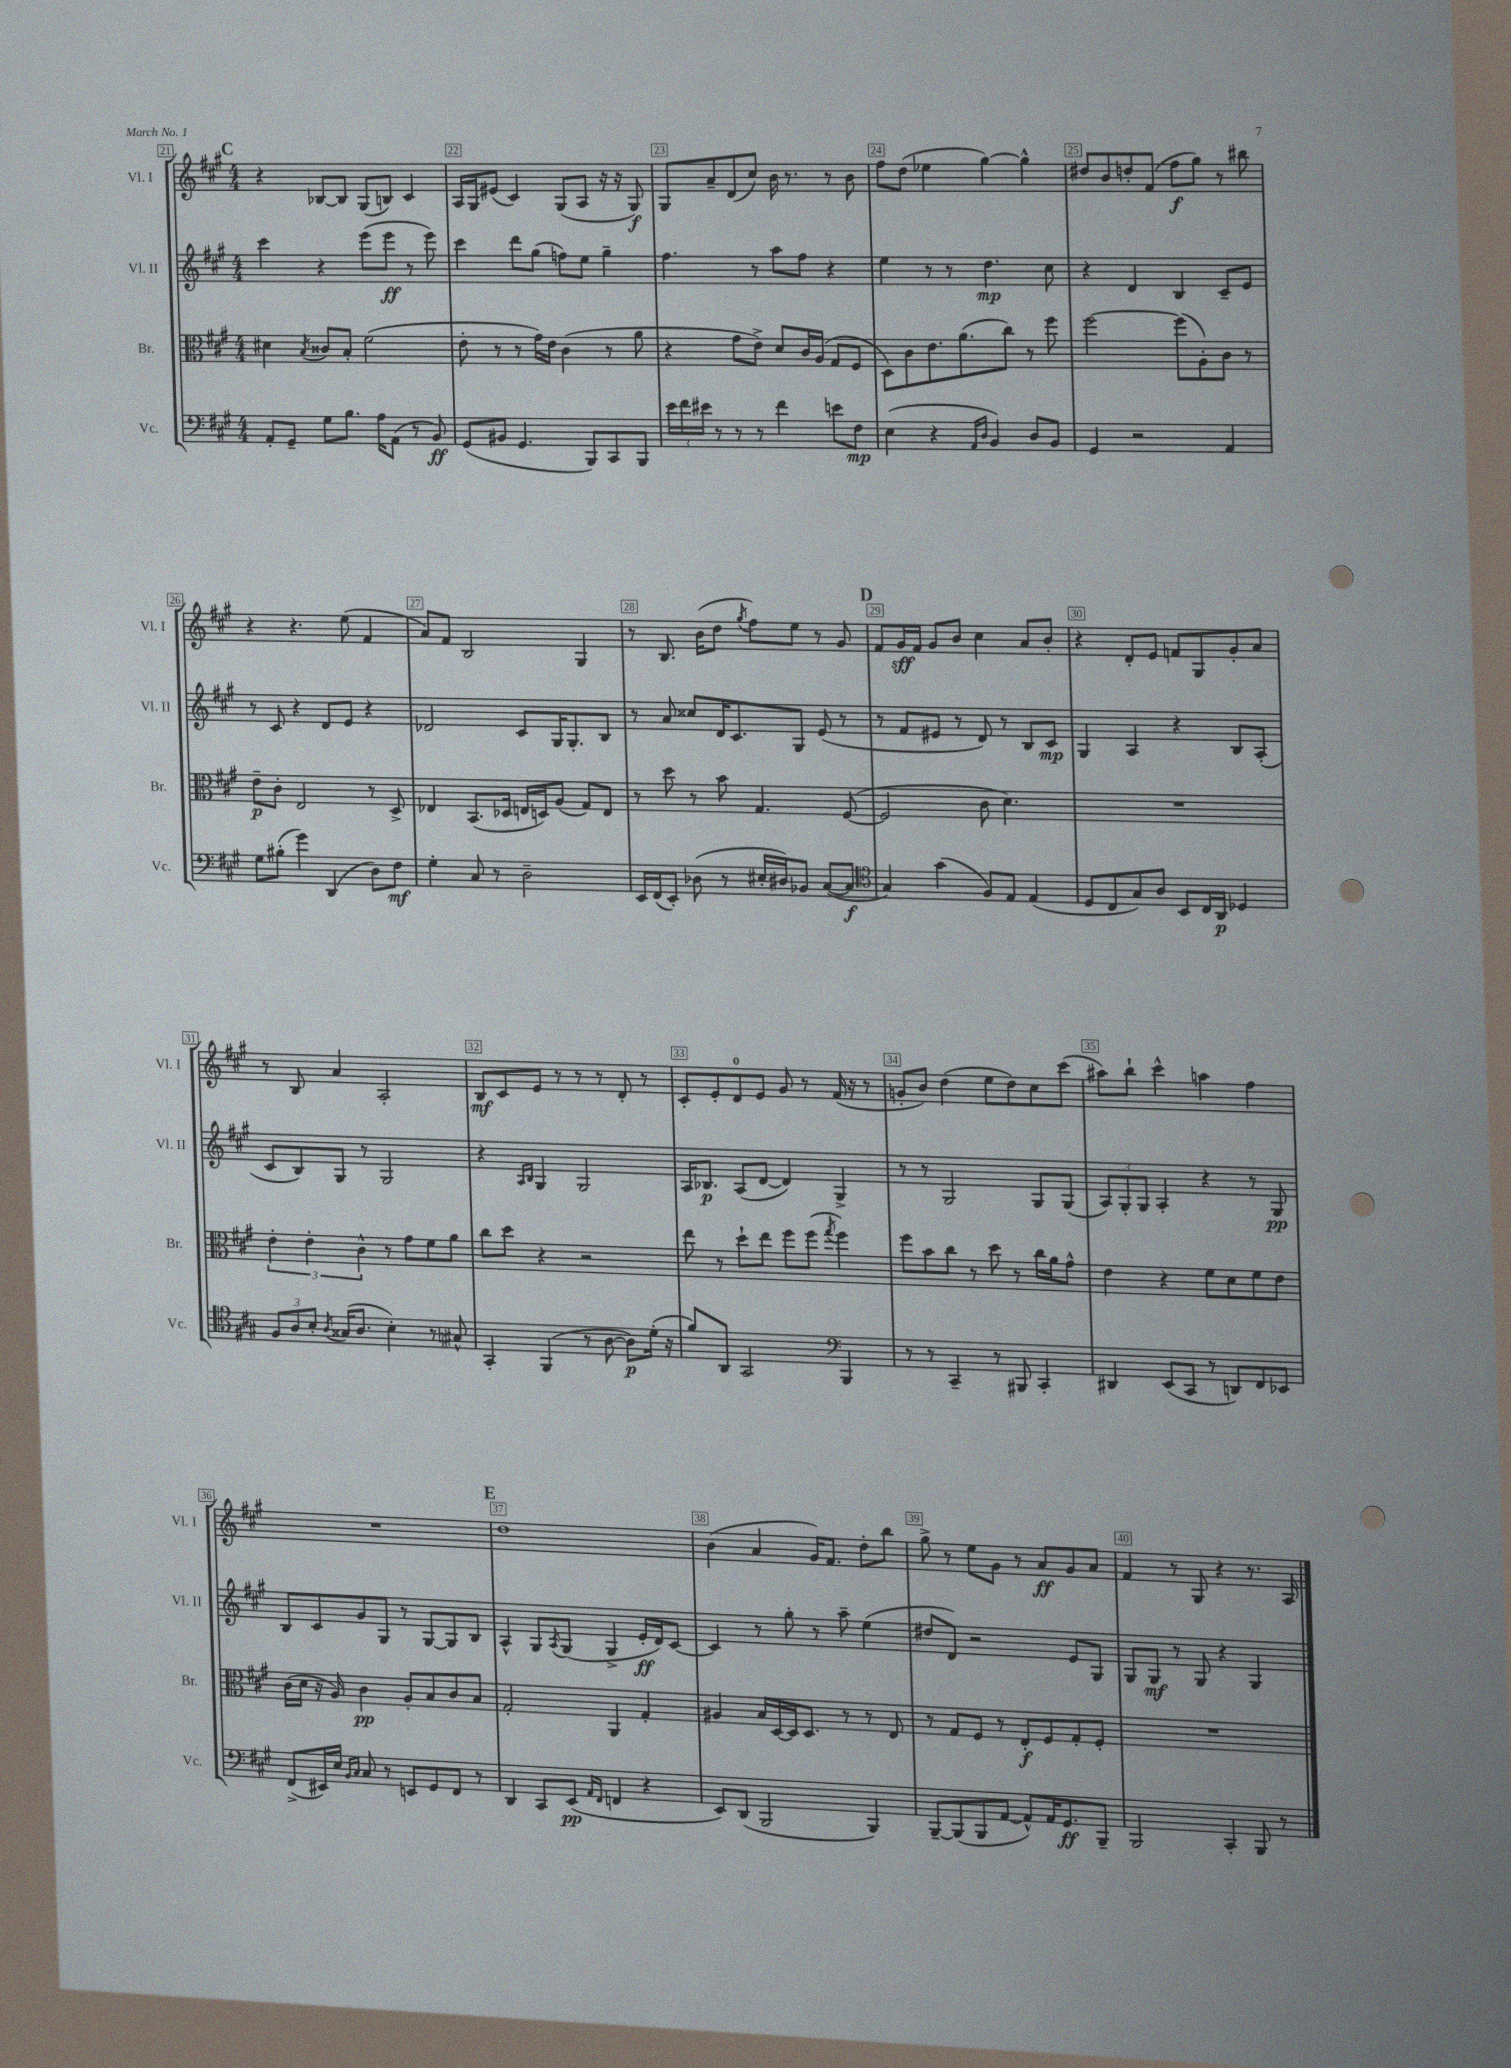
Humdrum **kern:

**kern	**kern	**kern	**kern
*staff4	*staff3	*staff2	*staff1
*clefF4	*clefC3	*clefG2	*clefG2
*k[f#c#g#]	*k[f#c#g#]	*k[f#c#g#]	*k[f#c#g#]
*M4/4	*M4/4	*M4/4	*M4/4
8AA'	4d#	4ccc#	4r
8GG#~	.	.	.
.	8qB	.	.
8G#	8c##	4r	[8B-
8.B	8B'	.	8B-]
.	(2f#	(8eee	(8G#
16A	.	.	.
(8AA	.	8eee	8B)
8r	.	8r	4c#
8BB)	.	8eee)	.
=	=	=	=
(8GG#	8e'	4ccc#	16A
.	.	.	16G#
8BB#	8r	.	(8e#
4.GG#	8r	8ddd	4c#)
.	16g#)	(8gg#	.
.	16e	.	.
.	(4c#	8ff)	(8G#
8BBB)	.	8ee	8A
8CC#	8r	4gg#~	16r
.	.	.	16r
8BBB	8a	.	8G#)
=	=	=	=
24e	4r	4.ff#	8G#
24f#	.	.	.
24e#	.	.	.
8r	.	.	8a~
8r	8g#	.	(8d
8r	8e^)	8r	8cc#)
4f#	8d	8aa	16b
.	.	.	8.r
.	16c#	8ff#	.
.	(16A	.	.
8e	8G#	4r	8r
8F#	8F#	.	8b
=	=	=	=
(4E	8D)	4ee	8ff#
.	8c#	.	(8dd
4r	8.e	8r	4ee-
.	.	8r	.
.	(8.a	.	.
16qqAA	.	.	.
16qqD	.	.	.
4BB)	.	4.dd	[4gg#)
.	8cc#)	.	.
8D	8r	.	4gg#^^]
8BB	8ff#	8cc#	.
=	=	=	=
4GG#	[2ff#	4r	8dd#
.	.	.	8b
2r	.	4d	8dd'
.	.	.	(8f#
.	(8ff#]	4B	8ff#
.	8A')	.	8gg#)
4AA	8c#	8c#~	8r
.	8r	8e	8bb#
=	=	=	=
8G#	8e~	8r	4r
(8B#'	8c#'	8c#	.
4g#)	2E	4r	4.r
(4DD	.	8d	.
.	.	8e	(8ee
8D)	8r	4r	4f#
8F#	8D^	.	.
=	=	=	=
4G#'	4E-	2d-	8a)
.	.	.	8f#
8C#	(8.BB	.	2B
8r	.	.	.
.	16D-	.	.
2D~	16E	8c#	.
.	16D)	.	.
.	(8A	16G#	.
.	.	8.G#'	.
.	8G#)	.	4G#
.	8E	8B	.
=	=	=	=
16EE	8r	8r	8r
(16FF#	.	.	.
8EE')	8dd	8a	8.B
(8D-	8r	8cc##	.
.	.	.	(16b
8r	8b	16d	8dd
.	.	8.c#	.
.	.	.	8qgg#
16E#'	4.G#	.	8ff#)
16D#)	.	.	.
8BB-	.	8G#	8ee
([8C#	.	(8e	8r
8C#]	([8F#	8r	8g#
=	=	=	=
*clefC4	*	*	*
4G#)	2F#]	8r	8f#
.	.	8f#	16g#
.	.	.	16f#
(4g#	.	8e#	8g#
.	.	8r	8b
8F#)	8c#	8d)	4cc#
8E	4.d)	8r	.
(4E	.	8B	8a
.	.	8c#	8b'
=	=	=	=
8D	1r	4G#	4r
8C#	.	.	.
8G#)	.	4A	8d'
8A	.	.	8e
8BB	.	4r	8f
16C#	.	.	8G#
16AA	.	.	.
4D-	.	8B	8g#'
.	.	(8A'	8a
=	=	=	=
12F#	6e'	8c#	8r
12A	.	.	.
.	.	8B)	8B
12B'	6e'	.	.
8qA	.	.	.
(16G##	.	8G#	4a
8.A	.	.	.
.	6c#^^	.	.
.	.	8r	.
4B')	8r	2G#	2A'
.	8g#	.	.
8r	8f#	.	.
8G#^^	8a	.	.
=	=	=	=
4GG#'	8cc#	4r	8B
.	8dd	.	8c#
.	.	16qqA	.
.	.	16qqB	.
(4FF#	4r	4G#	8e
.	.	.	8r
8r	2r	2G#	8r
[8A	.	.	8r
8A])	.	.	8d'
(16d'	.	.	8r
16r	.	.	.
=	=	=	=
8f#)	8ee	16A	8c#'
.	.	8.B-	.
8AA	8r	.	8e'
2GG#	8dd`	(8A	8d
.	8ee	[8d	8e
.	8ff#	4d])	8g#
.	(8ff#	.	8r
*clefF4	*	*	*
.	8qgg#	.	.
4BBB	4ff#)	4G#^	(16f#
.	.	.	16r
.	.	.	8r
=	=	=	=
8r	8ff#	8r	8g'
8r	8b	8r	8b)
4CC#~	8cc#	2G#	(4dd
.	8r	.	.
8r	8dd	.	8ee
8BBB#	8r	.	8dd)
4CC#'	16cc#	8G#	8cc#
.	16a	.	.
.	8g#^^	(8G#	(8ccc#
=	=	=	=
4DD#	4e	12A)	8aa#)
.	.	12G#'	.
.	.	.	8bb`
.	.	12G#	.
(8EE	4r	4A'	4ccc#^^
8CC#	.	.	.
8r	8f#	4r	4aa
8DD)	8d	.	.
8FF#	8f#	8r	4ff#
8EE-	8e	8G#	.
=	=	=	=
(8FF#^	(16c#	8B	1r
.	16d	.	.
16EE#)	16r	8c#	.
16E	16A)	.	.
16qqBB	.	.	.
16qqC#	.	.	.
8C#	4c#	8g#	.
8r	.	8G#	.
8EE	8A'	8r	.
8GG#	8B	[8G#	.
8FF#	8c#	8G#]	.
8r	8B	8B	.
=	=	=	=
4DD	2G#'	4A^^	1dd
8CC#	.	8G#	.
.	.	8qA	.
(8EE	.	(8G#	.
16qqAA	.	.	.
16qqFF#	.	.	.
4FF	4AA	4G#^	.
4r	4G#'	16e'	.
.	.	16d)	.
.	.	[8c#	.
=	=	=	=
8EE)	4A#	4c#]	(4b
(8DD	.	.	.
2BBB	16B	8r	4a
.	[16D	.	.
.	16D]	8gg#'	.
.	8.D	.	.
.	.	8r	16g#)
.	.	.	8.f#
.	8r	8aa~	.
4BBB)	8r	(4ee	8dd'
.	8E	.	8bb
=	=	=	=
[8BBB~	8r	8dd#	8gg#^
(8BBB]	8G#	8d)	8r
8BBB	8F#	2r	8ee
[8AA	8r	.	8g#
8AA^^])	8E'	.	8r
16AA	8F#	.	8a
8.GG#	.	.	.
.	8G#'	8e	8g#
8BBB~	8F#'	8G#	8a
=	=	=	=
2BBB	1r	8G#	4f#
.	.	8G#	.
.	.	8r	8r
.	.	8G#	8G#
4CC#'	.	4r	4r
8BBB	.	4G#	8.r
8r	.	.	.
.	.	.	16A
==	==	==	==
*-	*-	*-	*-
